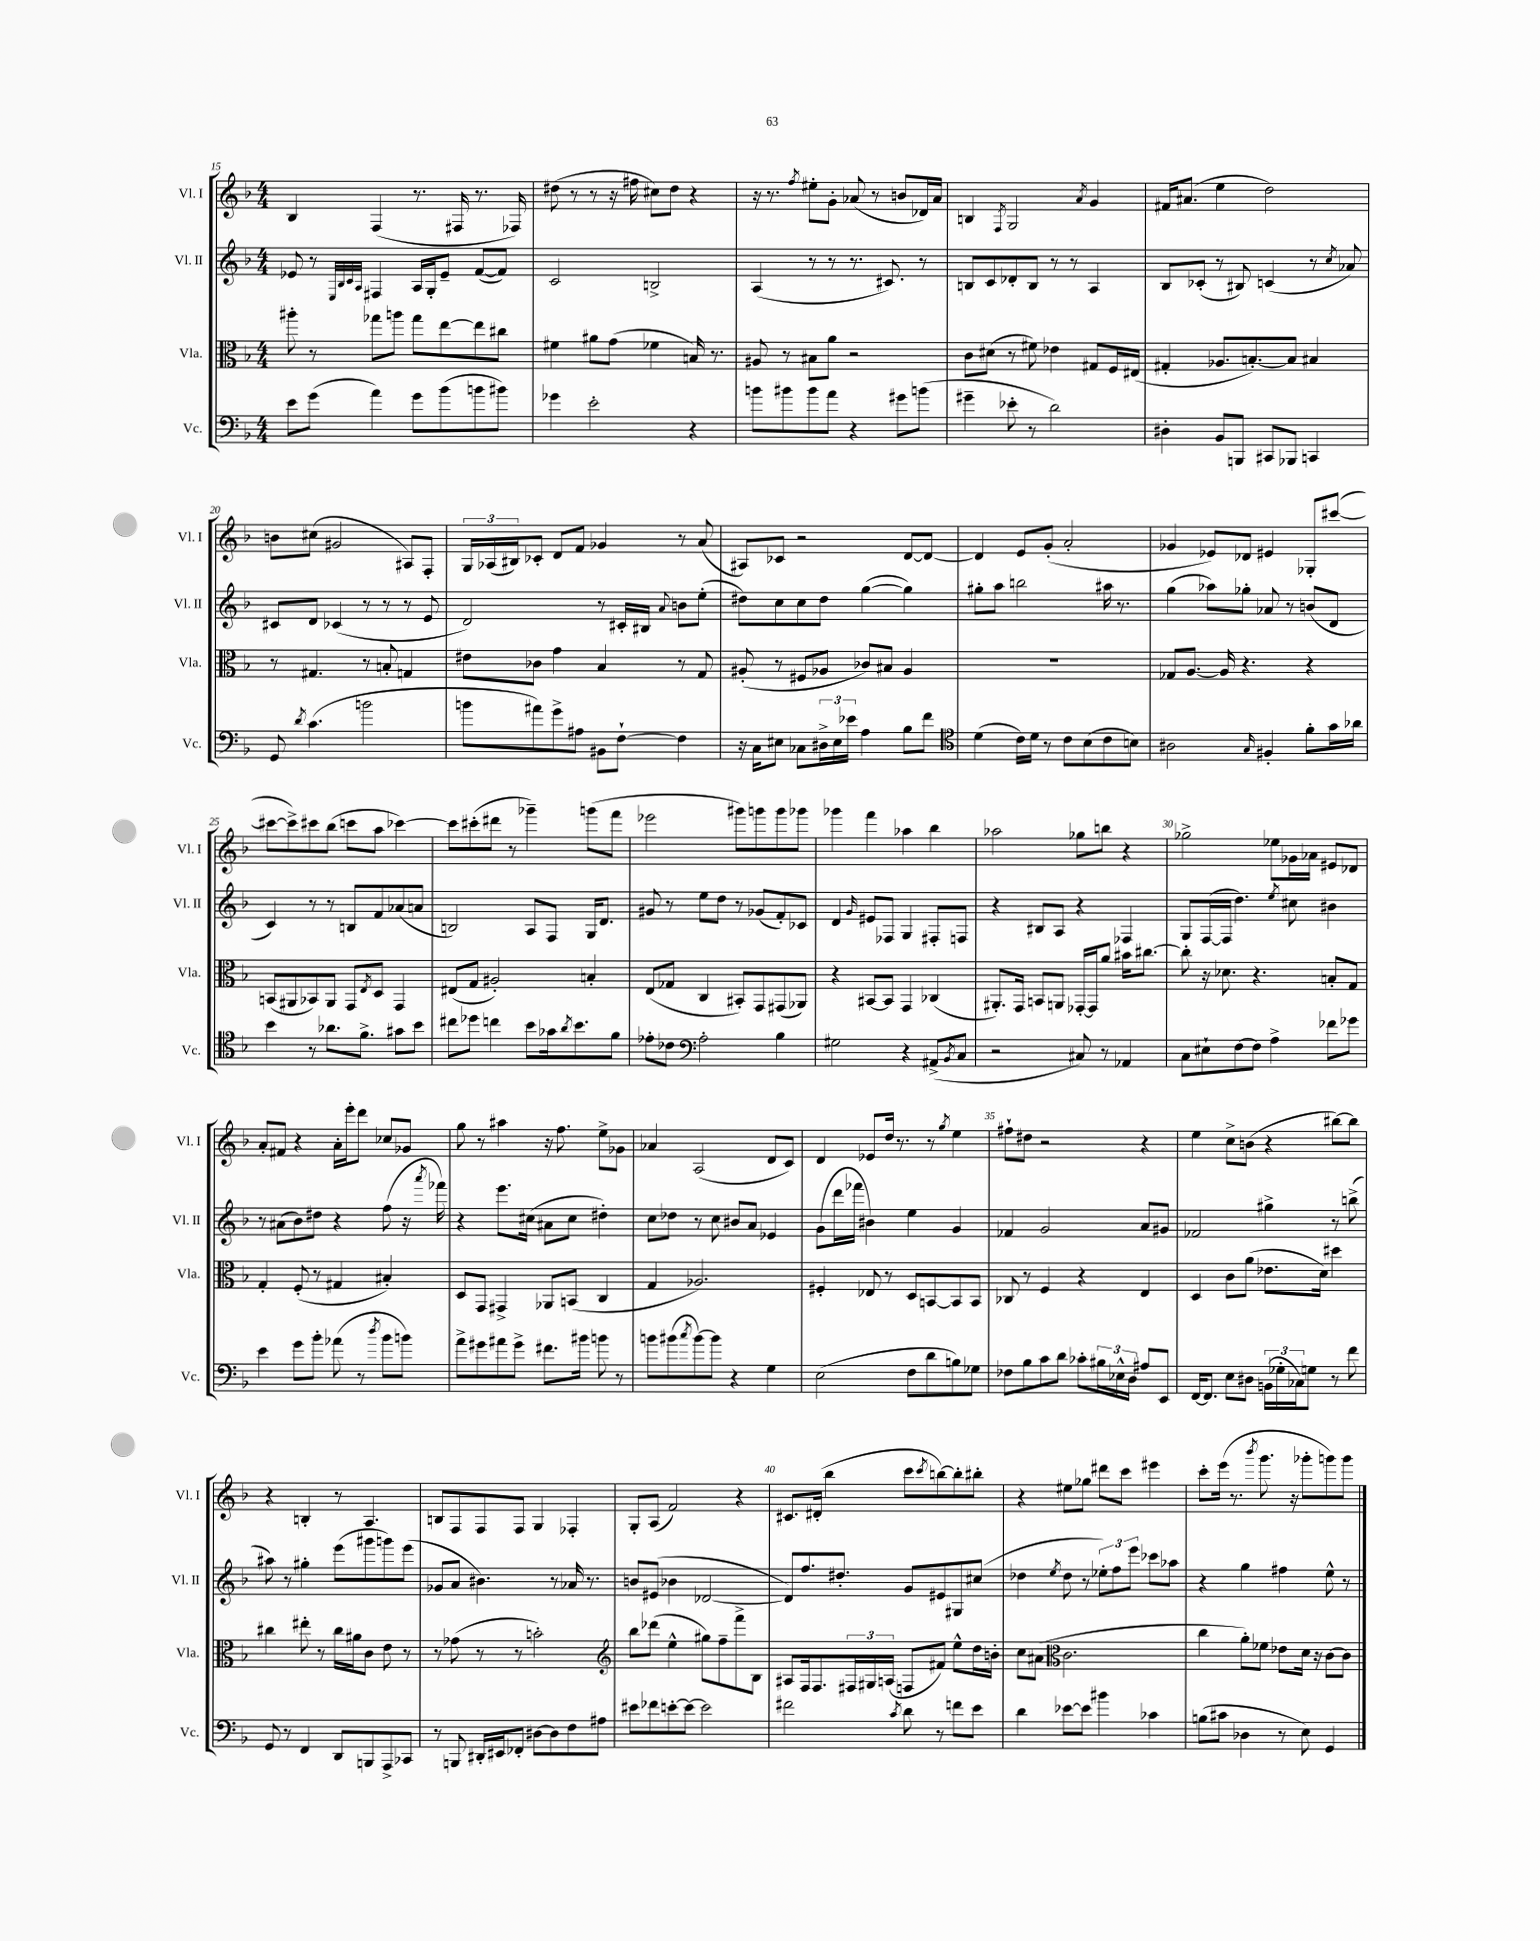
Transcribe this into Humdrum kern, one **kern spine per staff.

**kern	**kern	**kern	**kern
*staff4	*staff3	*staff2	*staff1
*clefF4	*clefC3	*clefG2	*clefG2
*k[b-]	*k[b-]	*k[b-]	*k[b-]
*M4/4	*M4/4	*M4/4	*M4/4
8e	8aa#'	8e-	4B-
(8g	8r	8r	.
.	.	32qqE	.
.	.	32qqB-	.
.	.	32qqc	.
.	.	32qqA	.
4a)	8gg-	4F#	(4F
.	8aa	.	.
8g	8gg-	16A	8.r
.	.	16G'	.
(8b-	[8ee	8e-~	.
.	.	.	16F#
8b	8ee]	([8f	8.r
8b#)	8cc#	8f])	.
.	.	.	16F-)
=	=	=	=
4g-	4f#	2c	(8dd#
.	.	.	8r
2e'	8a#	.	8r
.	(8g	.	16r
.	.	.	16ff#
.	4f-	2B^	8cc#)
.	.	.	8dd#
4r	16B)	.	4r
.	8.r	.	.
=	=	=	=
8b	8A#	(4A	16r
.	.	.	8.r
8b#	8r	.	.
.	.	.	8qff
8b#	8B#	8r	8ee#'
8a	8a	8r	8g'
4r	2r	8.r	(8a-
.	.	.	8r
.	.	8.c#)	.
8g#	.	.	8b
(8b	.	8r	16d-)
.	.	.	16a-
=	=	=	=
4g#~	8c	8B	4B
.	(8d#	8c	.
.	.	.	8qF
8e-'	8r	8d-'	2G
8r	8f#)	8B	.
2d)	4e-	8r	.
.	.	8r	.
.	.	.	8qa
.	8G#	4A	4g
.	16F	.	.
.	(16E#	.	.
=	=	=	=
4D#'	4G#'	8B-	16f#
.	.	.	(8.a#
.	.	(8c-'	.
8BB-	8.A-	8r	4ee
8BBB	.	8B#)	.
.	[8.B')	.	.
8CC#	.	(4c	2dd)
8BBB-	8B]	.	.
4CC	4B#	8r	.
.	.	8qcc	.
.	.	8a-)	.
=	=	=	=
8GG	8r	8c#	8b
8qd	.	.	.
(4.c	4.G#	8d	(8cc#
.	.	(4c-	2g#
2b	8r	8r	.
.	8B'	8r	.
.	4G	8r	8A#)
.	.	8e	8F'
=	=	=	=
8b	8e#	2d)	24G
.	.	.	(24A-
.	.	.	24B#)
8a#)	8c-	.	8c-'
8g^	4g	.	8d
8A#	.	.	8f
8BB#	4B-	8r	4g-
[8F`	.	16c#'	.
.	.	16B#	.
.	.	8qqa	.
4F]	8r	8b	8r
.	8G	(8ee'	(8a
=	=	=	=
16r	(8A#'	8dd#)	8A#)
16C	.	.	.
8E#	8r	8cc	8c-
8C-	8F#	8cc	2r
24D#^	8A-	8dd#	.
24E#	.	.	.
24e-	.	.	.
4A	8c-)	([4gg	.
.	8B#	.	.
8B-	4A-	4gg])	[8d
8f	.	.	8d_
=	=	=	=
*clefC4	*	*	*
(4d	1r	8gg#'	4d]
.	.	8aa	.
16c)	.	2bb	8e
16d	.	.	.
8r	.	.	(8g'
8c	.	.	2a'
(8B-	.	.	.
8c	.	16aa#	.
.	.	8.r	.
8B)	.	.	.
=	=	=	=
2A#	8G-	(4gg	4g-
.	[8.A	.	.
.	.	8aa-)	8e-)
.	16A]	.	.
.	4.r	8gg-'	8d-
16qqG	.	.	.
4F#'	.	8a-	4e#
.	.	8r	.
8f'	4r	(8b	8G-'
16g	.	8d	([8ccc#
16a-	.	.	.
=	=	=	=
4b-	(8BB	4c)	8ccc#_
.	8AA#	.	8ccc#^])
8r	8BB-)	8r	8ccc#
8.a-	8AA#	8r	(8bb-
.	8GG	8B	8ccc
8.f^	.	.	.
.	8qE	.	.
.	8D	8f	8aa
8g#	4GG	(8a-	[4ccc-)
8b-	.	8a	.
=	=	=	=
8cc#	(8E#	2B)	8ccc-]
8dd-	8G	.	(8ccc#'
4cc	2A#')	.	8ddd#
.	.	.	8r
8b-	.	8A	4ggg-~)
16g-	.	8F	.
8qa	.	.	.
8.b-	.	.	.
.	4B'	16G	(8ggg
.	.	8.d	.
8f	.	.	8fff
=	=	=	=
8e-'	(8E	8g#	2eee-
8c-	8G-	8r	.
*clefF4	*	*	*
2A'	4C	8ee	.
.	.	8dd	.
.	8BB#')	8r	8ggg#)
.	8GG	(8g-	8ggg
4B-	(8GG#	8f')	8ggg
.	8AA-)	8c-	8ggg-
=	=	=	=
2G#	4r	4d	4ggg-
.	.	16qqg	.
.	[8BB#	8e#	4fff
.	8BB#]	8F-	.
4r	4GG	4G	4aa-
(8AA#^	(4C-	8F#'	4bb-
8qBB-	.	.	.
8C	.	8F	.
=	=	=	=
2r	8.AA#')	4r	2aa-
.	16GG	.	.
.	8BB	8B#	.
.	8AA	8A	.
8C#)	[16GG-'	4r	8gg-
.	16GG-]	.	.
8r	8a	.	8bb
4AA-	16b#	4F-	4r
.	[8.cc#	.	.
=	=	=	=
8C	8cc#']	8G	2gg-^
8E#`	16r	([16F	.
.	8.d-	16F]	.
[8F	.	4.dd)	.
8F]	4.r	.	.
4A^	.	.	8ee-
.	.	8qee	.
.	.	8cc#	16g-
.	.	.	16a-
8f-	8B'	4b#	8e#
8g-	8G	.	8d-
=	=	=	=
4e	4G'	8r	8a'
.	.	(8a#	8f#
8g	(8F'	8b-)	4r
8b-'	8r	8dd#	.
(8a-	4G#	4r	16a'
.	.	.	16eee'
8r	.	.	8ddd
8qdd	.	.	.
8b-	4B#')	(8ff	8cc-
8b)	.	16r	8g-
.	.	8qaaa	.
.	.	16fff-)	.
=	=	=	=
8a^	8D	4r	8gg
8g#	8GG	.	8r
8a#	4GG#^	8.eee	4aa#
8g#^	.	.	.
.	.	(16cc#	.
8.f#	8AA-	8a#	16r
.	.	.	8.ff
.	(8BB	8cc#	.
16b#	.	.	.
8b	4C	4dd#')	8ee^
8r	.	.	8g-
=	=	=	=
8b	4G	8cc	4a-
(8b#	.	8dd-	.
8qcc	.	.	.
[8b#)	2.A-)	8r	(2A
8b#]	.	8cc	.
4r	.	8b#	.
.	.	8a	.
4G	.	4e-	8d
.	.	.	8c)
=	=	=	=
(2E	4F#'	(8g	4d
.	.	16ddd	.
.	.	16fff-	.
.	8E-	4b#)	8e-
.	8r	.	16dd
.	.	.	8.r
8F	8D	4ee	.
8d	[8BB	.	8r
.	.	.	8qgg
8B)	8BB]	4g	4ee
8G-	8BB	.	.
=	=	=	=
8F-	8C-	4f-	8ff#`
8B-	8r	.	8dd#
8c	4F	2g	2r
8d	.	.	.
8c-'	4r	.	.
24B#	.	.	.
24E-^^	.	.	.
24D	.	.	.
8A#	4E	8a	4r
8EE	.	8g#	.
=	=	=	=
[16FF	4D	2f-	4ee
8.FF]	.	.	.
8E	8c	.	8cc^
8D#	(8a	.	(8b
(24BB	8.e-	4gg#^	4r
24G-'	.	.	.
24C-)	.	.	.
8G	.	.	.
.	16d)	.	.
8r	4dd#	8r	[8bb#)
8f	.	(8bb^	8bb#]
=	=	=	=
8GG	4cc#	8aa#)	4r
8r	.	8r	.
4FF	8ee#'	4gg#'	4B'
.	8r	.	.
8DD	16cc#	(8eee	8r
.	16a#	.	.
8BBB	8c	8ggg#	4.A
8AAA^	8e	8ggg)	.
8CC-	8r	(8eee	.
=	=	=	=
8r	8r	8g-	8B
8BBB	(8g-	8a	8F
16DD#'	8r	4.b#)	8F
16EE#	.	.	.
8FF-'	8r	.	8F
[8D#	2b')	.	4G
8D#]	.	8r	.
8F	.	16a-	4F-'
.	.	8.r	.
8A#	.	.	.
=	=	=	=
*	*clefG2	*	*
8e#	8bb-	8b	8G'
8f-	(8ddd-	(8e#	(8A
[8e'	4ee^^	4b-	2f)
8e_	.	.	.
2e]	8gg#)	[2d-	.
.	8ff~	.	.
.	8fff^	.	4r
.	8B-	.	.
=	=	=	=
2f#	8A#	8d-])	8.c#
.	16F	8.ff	.
.	8.F	.	(16d#'
.	.	.	4bb-
.	.	8.dd#'	.
.	24F#	.	.
.	24G#	.	.
.	(24A	.	.
8qc	.	.	.
8d	8F	8g	8ccc
.	.	.	8qccc
8r	8f#)	8e#	[8bb)
8f	8ee^^	8G#	8bb']
8e	16dd	(8cc#	8bb#'
.	16b'	.	.
=	=	=	=
4d	8cc	4dd-	4r
.	(8a#	.	.
*	*clefC3	*	*
.	.	8qee	.
[8e-	2.c	8dd-	8ee#
8e-]	.	8r	8gg-
4b#	.	12ee-')	8ddd#
.	.	12ff	.
.	.	.	8ccc
.	.	12eee	.
4c-	.	8ccc-	4eee#
.	.	8aa-	.
=	=	=	=
(8B	4cc	4r	8ccc'
8c#	.	.	(16eee
.	.	.	8.r
4D-	8a')	4gg	.
.	.	.	8qbbb-
.	8f-	.	8.ggg
8r	8e-	4ff#	.
.	.	.	16r
8E)	16d	.	8ggg-'
.	16r	.	.
4GG	[8c	8ee^^	8ggg)
.	8c]	8r	8ggg
==	==	==	==
*-	*-	*-	*-
